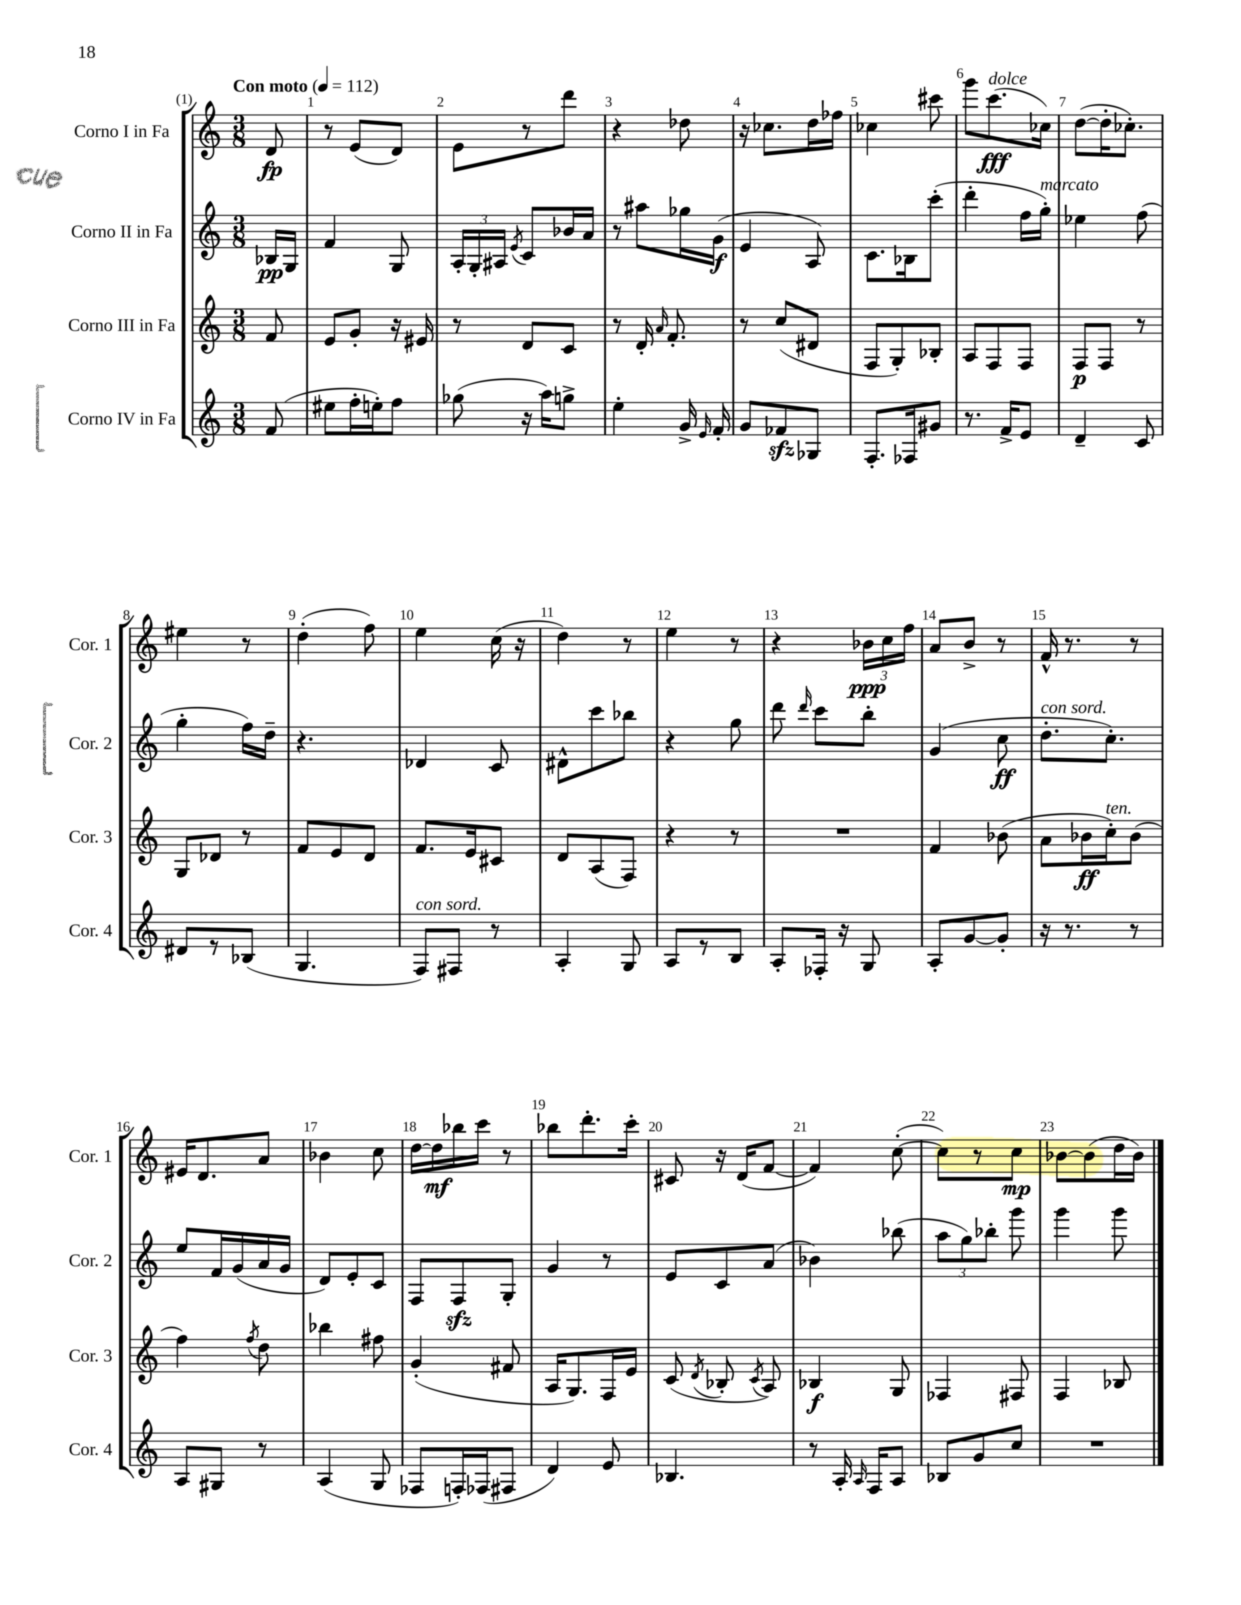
<<
\new StaffGroup <<
\new Staff = "s0" \with { instrumentName = "Corno I in Fa" shortInstrumentName = "Cor. 1" } {
    \clef treble \key c \major \numericTimeSignature \time 3/8 \partial 8 \tempo "Con moto" 4 = 112
    \autoBeamOff d'8\fp |
    r8 e'8[( d'8]) |
    e'8[ r8 d'''8] |
    r4 des''8 |
    r16 ces''8.[ d''16 fes''16] |
    ces''4 cis'''8 |
    g'''8[ c'''8.\fff^\markup { \italic "dolce" }( ces''16]) |
    d''8[~( d''16-. ces''8.]-.) |
    eis''4 r8 |
    d''4-.( f''8) |
    e''4 c''16( r16 |
    d''4) r8 |
    e''4 r8 |
    r4 \tuplet 3/2 { bes'16[\ppp c''16 f''16] } |
    a'8[ b'8]-> r8 |
    f'16-^ r8. r8 |
    eis'16[ d'8. a'8] |
    bes'4 c''8 |
    d''16[~ d''16\mf bes''16 c'''16] r8 |
    bes''8[ d'''8.-. c'''16]-. |
    cis'8 r16 d'16[( f'8]~ |
    f'4) c''8~-.( |
    c''8[) r8 c''8]\mp |
    bes'8[~ bes'8( d''16 bes'16]) \bar "|." |
}
\new Staff = "s1" \with { instrumentName = "Corno II in Fa" shortInstrumentName = "Cor. 2" } {
    \clef treble \key c \major \numericTimeSignature \time 3/8 \partial 8
    \autoBeamOff bes16[\pp g16] |
    f'4 g8 |
    \tuplet 3/2 { a16[-. g16-. ais16] } \acciaccatura { e'8 } c'8[ bes'16 a'16] |
    r8 ais''8[ ges''16 g'16]\f( |
    e'4 a8) |
    c'8.[ bes16 c'''8]-.( |
    d'''4-. f''16[ g''16]-.^\markup { \italic "marcato" }) |
    ees''4 f''8( |
    g''4-. f''16[) d''16]-- |
    r4. |
    des'4 c'8 |
    dis'8[-^ c'''8 bes''8] |
    r4 g''8 |
    d'''8 \grace { d'''16 } c'''8[ b''8]-. |
    g'4( c''8\ff |
    d''8.[-.^\markup { \italic "con sord." } c''8.]-.) |
    e''8[ f'16 g'16( a'16 g'16] |
    d'8[) e'8-. c'8] |
    f8[ f8\sfz g8]-. |
    g'4 r8 |
    e'8[ c'8 a'8]( |
    bes'4) bes''8( |
    \tuplet 3/2 { a''8[ g''8) bes''8]-. } g'''8 |
    g'''4 g'''8 \bar "|." |
}
\new Staff = "s2" \with { instrumentName = "Corno III in Fa" shortInstrumentName = "Cor. 3" } {
    \clef treble \key c \major \numericTimeSignature \time 3/8 \partial 8
    \autoBeamOff f'8 |
    e'8[ g'8]-. r16 eis'16 |
    r8 d'8[ c'8] |
    r8 d'16-. \grace { a'16 } f'8.-. |
    r8 c''8[( dis'8] |
    f8[ g8-.) bes8]-. |
    a8[ f8 f8] |
    f8[\p f8] r8 |
    g8[ des'8] r8 |
    f'8[ e'8 d'8] |
    f'8.[ e'16 cis'8] |
    d'8[ a8( f8]) |
    r4 r8 |
    R4. |
    f'4 bes'8( |
    a'8[ bes'16\ff c''16-.^\markup { \italic "ten." }) bes'8]( |
    f''4) \acciaccatura { f''8 } d''8 |
    bes''4 fis''8 |
    g'4-.( fis'8 |
    a16[ g8.) f16 e'16] |
    c'8( \acciaccatura { d'8 } bes8-. \acciaccatura { c'8 } a8) |
    bes4\f g8 |
    fes4 fis8 |
    f4 bes8 \bar "|." |
}
\new Staff = "s3" \with { instrumentName = "Corno IV in Fa" shortInstrumentName = "Cor. 4" } {
    \clef treble \key c \major \numericTimeSignature \time 3/8 \partial 8
    \autoBeamOff f'8( |
    eis''8[ f''16-. e''16-.) f''8] |
    ges''8( r16 a''16[) g''8]-> |
    e''4-. g'16-> \grace { e'16 } f'16-. |
    g'8[ fes'8\sfz ges8] |
    f8.[-. fes16 gis'8] |
    r8. f'16[-> e'8] |
    d'4-- c'8 |
    dis'8[ r8 bes8]( |
    g4. |
    f8[^\markup { \italic "con sord." }) fis8] r8 |
    a4-. g8 |
    a8[ r8 b8] |
    a8[-. fes16]-. r16 g8 |
    a8[-. g'8~ g'8]-. |
    r16 r8. r8 |
    a8[ gis8] r8 |
    a4( g8 |
    fes8[ f16-.) fes16( fis8] |
    d'4) e'8 |
    bes4. |
    r8 a16-. \grace { a16 } f16[ a8] |
    bes8[ g'8 c''8] |
    R4. \bar "|." |
}
>>
>>
\layout { \context { \Score \override BarNumber.break-visibility = ##(#f #t #t) barNumberVisibility = #all-bar-numbers-visible } }
